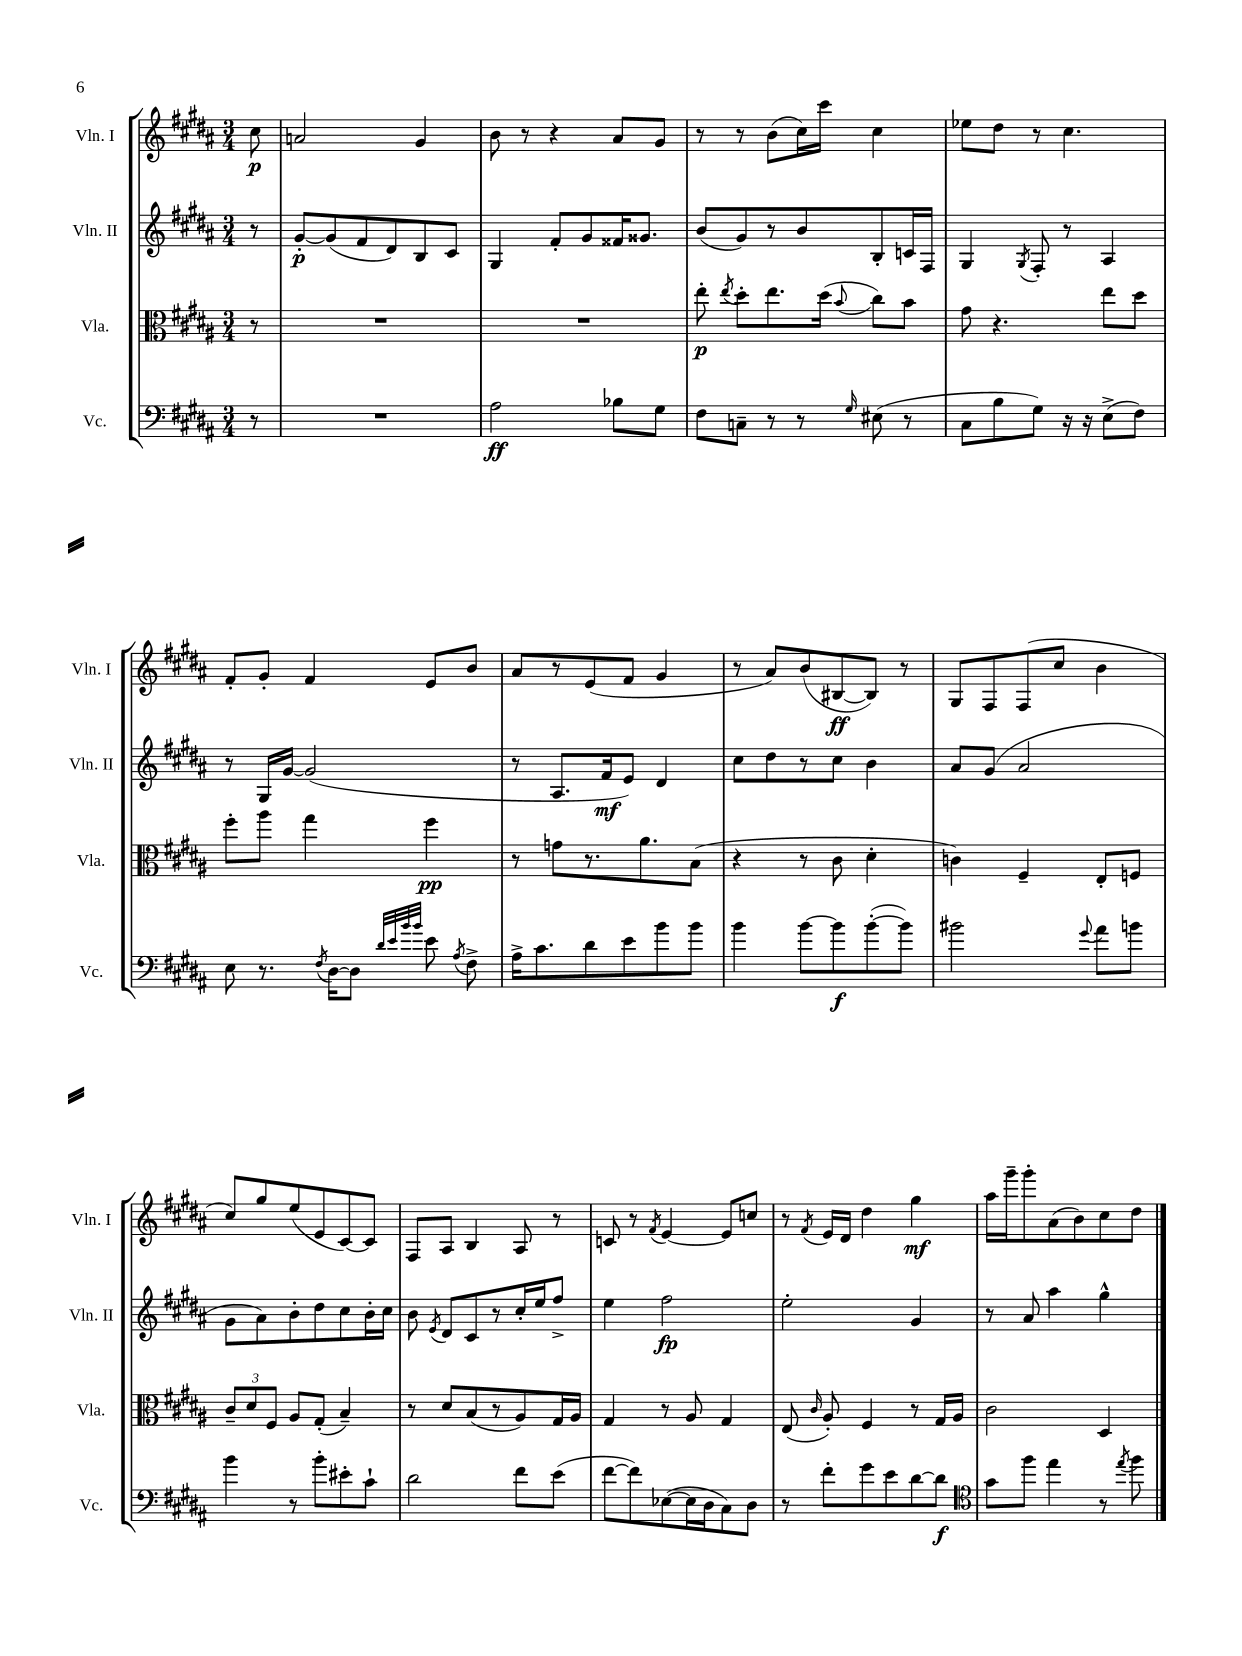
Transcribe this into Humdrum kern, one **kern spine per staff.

**kern	**kern	**kern	**kern
*staff4	*staff3	*staff2	*staff1
*clefF4	*clefC3	*clefG2	*clefG2
*k[f#c#g#d#a#]	*k[f#c#g#d#a#]	*k[f#c#g#d#a#]	*k[f#c#g#d#a#]
*M3/4	*M3/4	*M3/4	*M3/4
8r	8r	8r	8cc#
=	=	=	=
2.r	2.r	[8g#'	2a
.	.	(8g#]	.
.	.	8f#	.
.	.	8d#)	.
.	.	8B	4g#
.	.	8c#	.
=	=	=	=
2A#	2.r	4G#	8b
.	.	.	8r
.	.	8f#'	4r
.	.	8g#	.
8B-	.	16f##	8a#
.	.	8.g##	.
8G#	.	.	8g#
=	=	=	=
8F#	8ee'	(8b	8r
.	8qee	.	.
8C~	8dd#'	8g#)	8r
8r	8.ee	8r	(8b
8r	.	8b	16cc#)
.	(16dd#	.	16ccc#
16qqG#	8qqb	.	.
(8E#	8cc#)	8B'	4cc#
8r	8b	16c	.
.	.	16F#	.
=	=	=	=
8C#	8g#	4G#	8ee-
8B	4.r	.	8dd#
.	.	8qG#	.
8G#)	.	8F#'	8r
16r	.	8r	4.cc#
16r	.	.	.
(8E^	8ee	4A#	.
8F#)	8dd#	.	.
=	=	=	=
8E	8ff#'	8r	8f#'
8.r	8aa#	16G#	8g#'
.	.	[16g#	.
.	4gg#	(2g#]	4f#
8qF#	.	.	.
[16D#	.	.	.
8D#]	.	.	.
32qqd#	.	.	.
32qqe	.	.	.
32qqb	.	.	.
32qqb	.	.	.
8e	4ff#	.	8e
8qA#	.	.	.
8F#^	.	.	8b
=	=	=	=
16A#^	8r	8r	8a#
8.c#	.	.	.
.	8g	8.A#	8r
8d#	8.r	.	(8e
.	.	16f#	.
8e	.	8e)	8f#
.	8.a#	.	.
8b	.	4d#	4g#
8b	(8B	.	.
=	=	=	=
4b	4r	8cc#	8r
.	.	8dd#	8a#)
[8b	8r	8r	(8b
8b]	8c#	8cc#	[8B#
([8b'	4d#'	4b	8B#])
8b])	.	.	8r
=	=	=	=
2b#	4c)	8a#	8G#
.	.	(8g#	8F#
.	4F#~	2a#	(8F#
.	.	.	8cc#
8qqg#	.	.	.
8a#	8E'	.	4b
8b	8F	.	.
=	=	=	=
4b	12c#~	8g#	8cc#)
.	12d#	.	.
.	.	8a#)	8gg#
.	12F#	.	.
8r	8A#	8b'	(8ee
8b'	(8G#'	8dd#	8e
8e#'	4B~)	8cc#	[8c#)
8c#`	.	16b'	8c#]
.	.	16cc#	.
=	=	=	=
2d#	8r	8b	8F#
.	.	8qe	.
.	8d#	8d#	8A#
.	(8B	8c#	4B
.	8r	8r	.
8f#	8A#)	16cc#'	8A#
.	.	16ee	.
(8e	16G#	8ff#^	8r
.	16A#	.	.
=	=	=	=
[8f#	4G#	4ee	8c
8f#])	.	.	8r
.	.	.	8qf#
([8E-	8r	2ff#	[4e
16E-]	8A#	.	.
16D#	.	.	.
8C#)	4G#	.	8e]
8D#	.	.	8cc
=	=	=	=
8r	(8E	2ee'	8r
.	16qqc#	.	8qf#
8f#'	8A#')	.	16e
.	.	.	16d#
8g#	4F#	.	4dd#
8e	.	.	.
[8d#	8r	4g#	4gg#
8d#]	16G#	.	.
.	16A#	.	.
=	=	=	=
*clefC4	*	*	*
8g#	2c#	8r	16aa#
.	.	.	16ggg#~
8ff#	.	8a#	8ggg#'
4ee	.	4aa#	(8a#
.	.	.	8b)
8r	4D#	4gg#^^	8cc#
8qee	.	.	.
8ff#	.	.	8dd#
==	==	==	==
*-	*-	*-	*-
